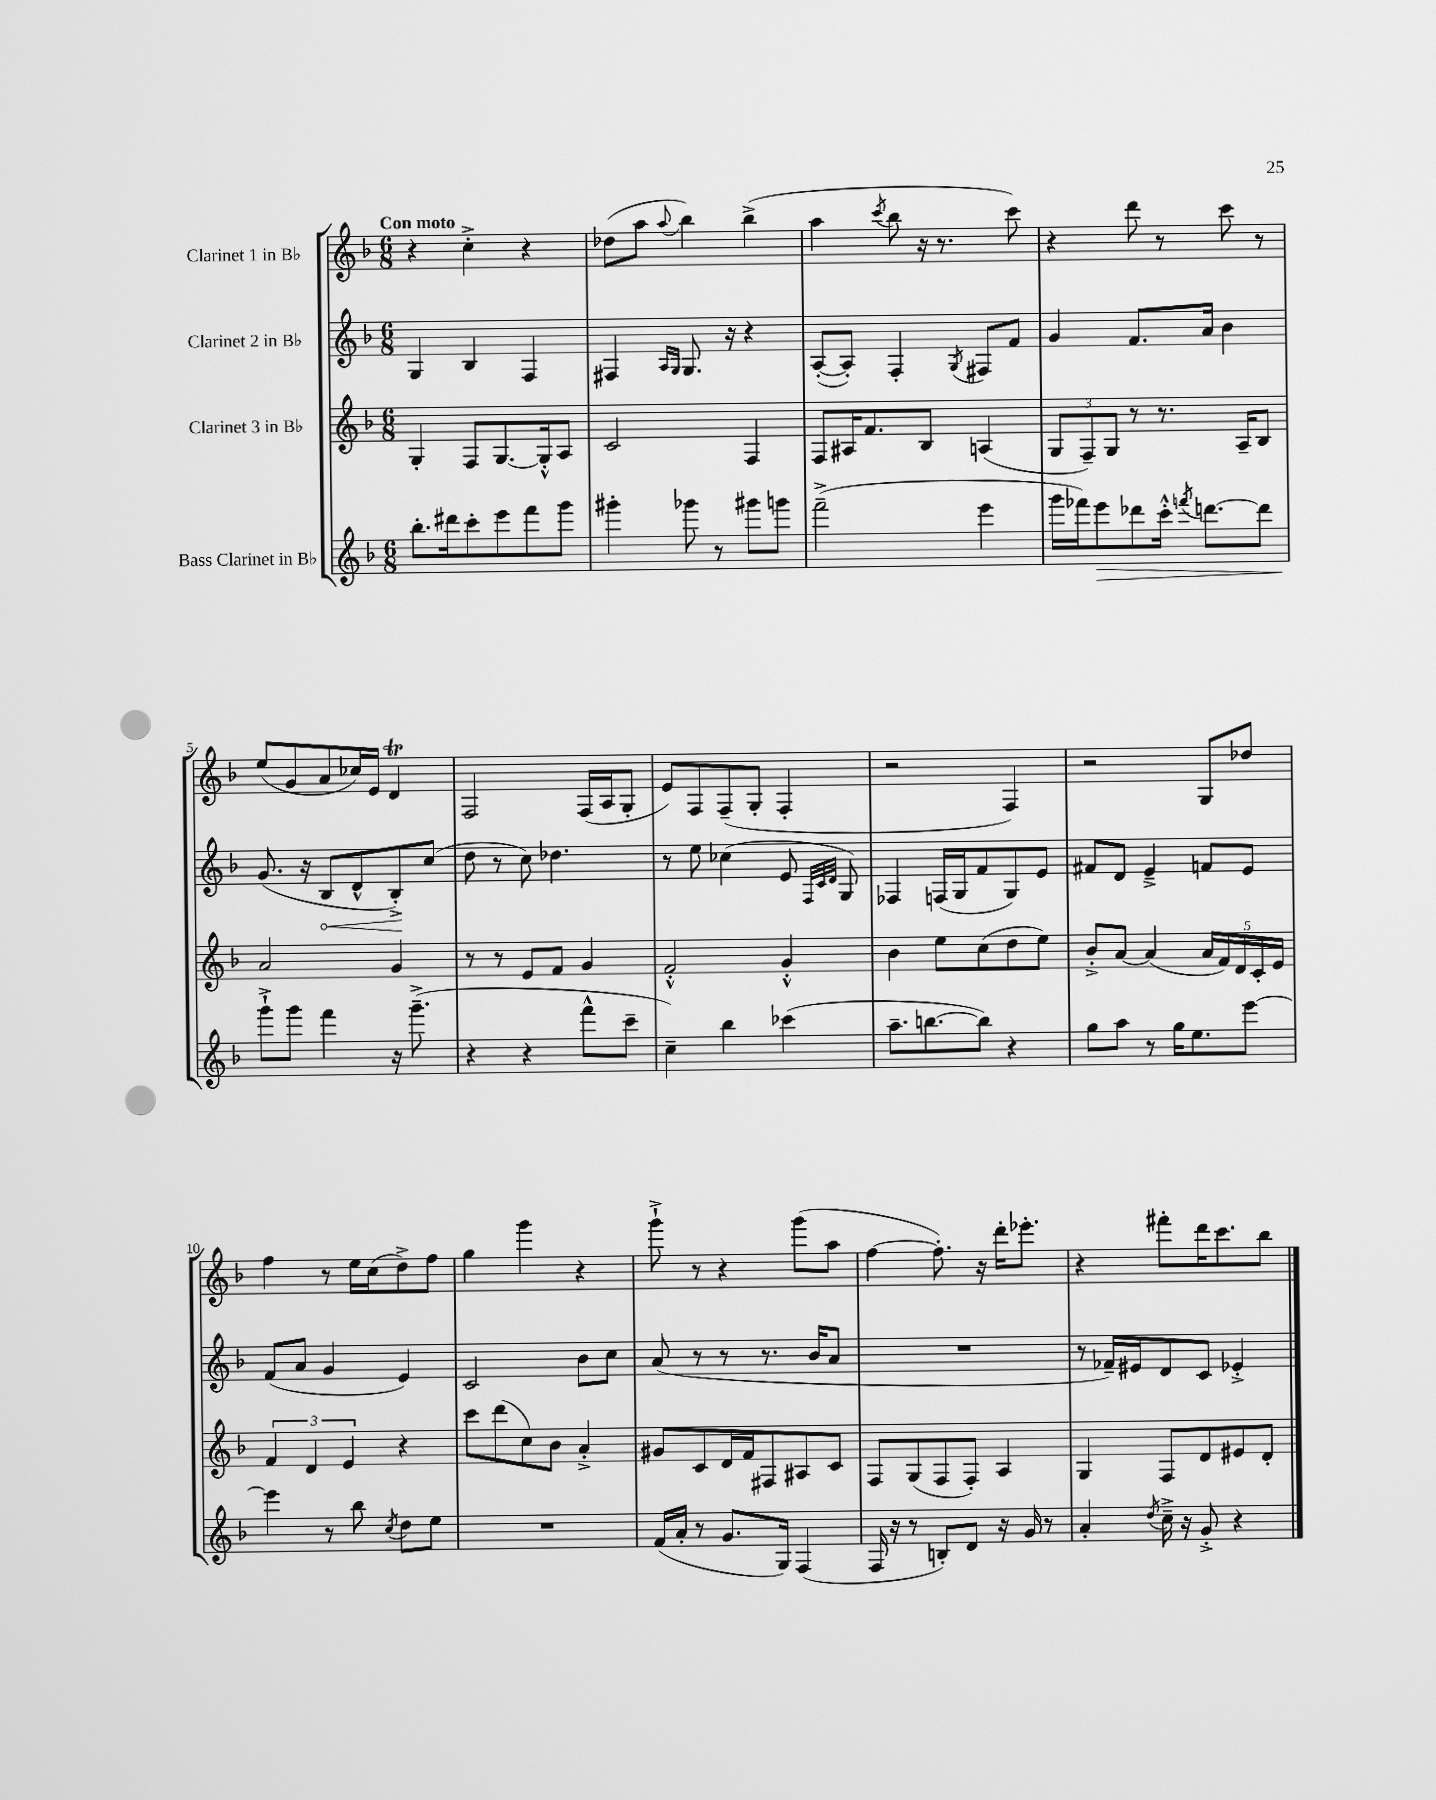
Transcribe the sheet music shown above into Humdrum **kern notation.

**kern	**dynam	**kern	**kern	**dynam	**kern
*part4	*part4	*part3	*part2	*part2	*part1
*staff4	*staff4	*staff3	*staff2	*staff2	*staff1
*I"Bass Clarinet in B♭	*	*I"Clarinet 3 in B♭	*I"Clarinet 2 in B♭	*	*I"Clarinet 1 in B♭
*clefG2	*	*clefG2	*clefG2	*	*clefG2
*k[b-]	*	*k[b-]	*k[b-]	*	*k[b-]
*M6/8	*	*M6/8	*M6/8	*	*M6/8
=1	=1	=1	=1	=1	=1
!	!	!	!	!	!LO:TX:a:B:t=Con moto
8.bb-'\L	.	4G'/	4G/	.	4r
16ddd#X\k	.	.	.	.	.
8ccc'\	.	8F/L	4B-/	.	4cc'^\
8eee\	.	[8.G/	.	.	.
8fff\	.	.	4F/	.	4r
.	.	16G'^^/k]	.	.	.
8ggg\J	.	8A/J	.	.	.
=2	=2	=2	=2	=2	=2
4ggg#X'\	.	2c/	4F#X/	.	(8dd-X\L
.	.	.	.	.	8aa\J
.	.	.	16qqA/LL	.	.
.	.	.	16qqG/JJ	.	8qqaa/
8ggg-X\	.	.	8.G/	.	4bb-\)
8r	.	.	.	.	.
.	.	.	16r	.	.
8ggg#X\L	.	4F/	4r	.	(4bb-^\
8gggn\J	.	.	.	.	.
=3	=3	=3	=3	=3	=3
(2fff~^\	.	8F/L	([8A'/L	.	4aa\
.	.	16A#X/K	8A'/J])	.	.
.	.	8.f/	.	.	.
.	.	.	.	.	8qccc/
.	.	.	4F'/	.	8bb-\
.	.	8B-/J	.	.	16r
.	.	.	.	.	8.r
.	.	.	8qG/	.	.
4eee\	.	(4An/	8F#X/L	.	.
.	.	.	8f/J	.	8ccc\)
=4	=4	=4	=4	=4	=4
16ggg\LL	.	12G/L	4g/	.	4r
16fff-X\J)	.	.	.	.	.
.	.	12F~/)	.	.	.
!	!LO:HP:b	!	!	!	!
8eee\	>	.	.	.	.
.	.	12G/J	.	.	.
8ddd-X\	.	8r	8.f/L	.	8ddd\
16ccc'^^\Jk	.	8.r	.	.	8r
8qfffn/	.	.	.	.	.
[8.dddn\L	.	.	16a/Jk	.	.
.	.	.	4b-\	.	8ccc\
.	.	16A~/KL	.	.	.
8ddd\J]	.	8B-/J	.	.	8r
!!LO:LB:g=z
=5	=5	=5	=5	=5	=5
8ggg`^\L	.	2a/	(8.g/	.	(8ee/L
8ggg\J	]	.	.	.	8g/
.	.	.	16r	.	.
!	!	!	!	!LO:HP:b	!
4fff\	.	.	8B-/L	<	8a/
.	.	.	8d^^/	.	16cc-X/L)
.	.	.	.	.	16e/JJ
16r	.	4g/	8B-'^/)	.	4dT/
(8.ggg~^\	.	.	.	.	.
.	.	.	(8cc/J	[	.
=6	=6	=6	=6	=6	=6
4r	.	8r	8dd\	.	2F/
.	.	8r	8r	.	.
4r	.	8e/L	8cc\)	.	.
.	.	8f/J	4.dd-X\	.	.
8fff^^\L	.	4g/	.	.	(16F/LL
.	.	.	.	.	16A/J
8ccc~\J	.	.	.	.	8G'/J
=7	=7	=7	=7	=7	=7
4cc~\)	.	2f'^^/	8r	.	8e/L)
.	.	.	8ee\	.	8F/
4bb-\	.	.	(4cc-X\	.	(8F~/
.	.	.	.	.	8G'/J
(4ccc-X\	.	4g'^^/	8e/	.	4F'/
.	.	.	32qqF/LLL	.	.
.	.	.	32qqc/	.	.
.	.	.	32qqd/JJJ	.	.
.	.	.	8G/)	.	.
=8	=8	=8	=8	=8	=8
8.aa~\L	.	4b-\	4F-X/	.	2r
[8.bbn\	.	.	.	.	.
.	.	8ee\L	(16Fn/LL	.	.
.	.	.	16G/J	.	.
8bb\J])	.	(8cc\	8f/	.	.
4r	.	8dd\	8G/)	.	4F/)
.	.	8ee\J)	8e/J	.	.
=9	=9	=9	=9	=9	=9
8gg\L	.	8b-'^/L	8f#X/L	.	2r
8aa\J	.	[8a/J	8d/J	.	.
8r	.	(4a/]	4e~^/	.	.
16gg\KL	.	.	.	.	.
8.ee\	.	.	.	.	.
.	.	20a/LL	8fn/L	.	8G/L
.	.	20f/)	.	.	.
.	.	20d/	.	.	.
[8eee\J	.	.	8e/J	.	8dd-X/J
.	.	20c'/	.	.	.
.	.	20e/JJ	.	.	.
!!LO:LB:g=z
=10	=10	=10	=10	=10	=10
4eee\]	.	6f/	(8f/L	.	4ff\
.	.	.	8a/J	.	.
.	.	6d/	.	.	.
8r	.	.	4g/	.	8r
.	.	6e/	.	.	.
8bb-\	.	.	.	.	16ee\LL
.	.	.	.	.	(16cc\J
8qcc/	.	.	.	.	.
8dd\L	.	4r	4e/)	.	8dd^\)
8ee\J	.	.	.	.	8ff\J
=11	=11	=11	=11	=11	=11
2.r	.	8ccc\L	2c/	.	4gg\
.	.	(8ddd\	.	.	.
.	.	8cc\)	.	.	4ggg\
.	.	8b-\J	.	.	.
.	.	4a'^/	8b-\L	.	4r
.	.	.	8cc\J	.	.
=12	=12	=12	=12	=12	=12
(16f/LL	.	8g#X/L	(8a/	.	8ggg`^\
16a'/JJ	.	.	.	.	.
8r	.	8c/	8r	.	8r
8.g/L	.	16d/L	8r	.	4r
.	.	16f/J	.	.	.
.	.	8F#X/	8.r	.	.
16G/Jk)	.	.	.	.	.
(4F/	.	8A#X/	.	.	(8ggg\L
.	.	.	16b-/KL	.	.
.	.	8c/J	8a/J	.	8aa\J
=13	=13	=13	=13	=13	=13
16F/	.	8F/L	2.r	.	[4ff\
16r	.	.	.	.	.
8r	.	(8G/	.	.	.
8Bn'/L)	.	8F/	.	.	8.ff'\])
8d/J	.	8F'/J)	.	.	.
.	.	.	.	.	16r
16r	.	4A/	.	.	16ddd'\KL
16g/	.	.	.	.	8.eee-X'\J
8r	.	.	.	.	.
=14	=14	=14	=14	=14	=14
4a'/	.	4G/	8r	.	4r
.	.	.	16f-X~/LL)	.	.
.	.	.	16e#X/J	.	.
8qdd/	.	.	.	.	.
16cc~^\	.	8F/L	8d/	.	8fff#X'\L
16r	.	.	.	.	.
8g'^/	.	8d/	8c/J	.	16ddd\K
.	.	.	.	.	8.ccc\
4r	.	8e#X/	4e-X'^/	.	.
.	.	8d'/J	.	.	8bb-\J
==	==	==	==	==	==
*-	*-	*-	*-	*-	*-
